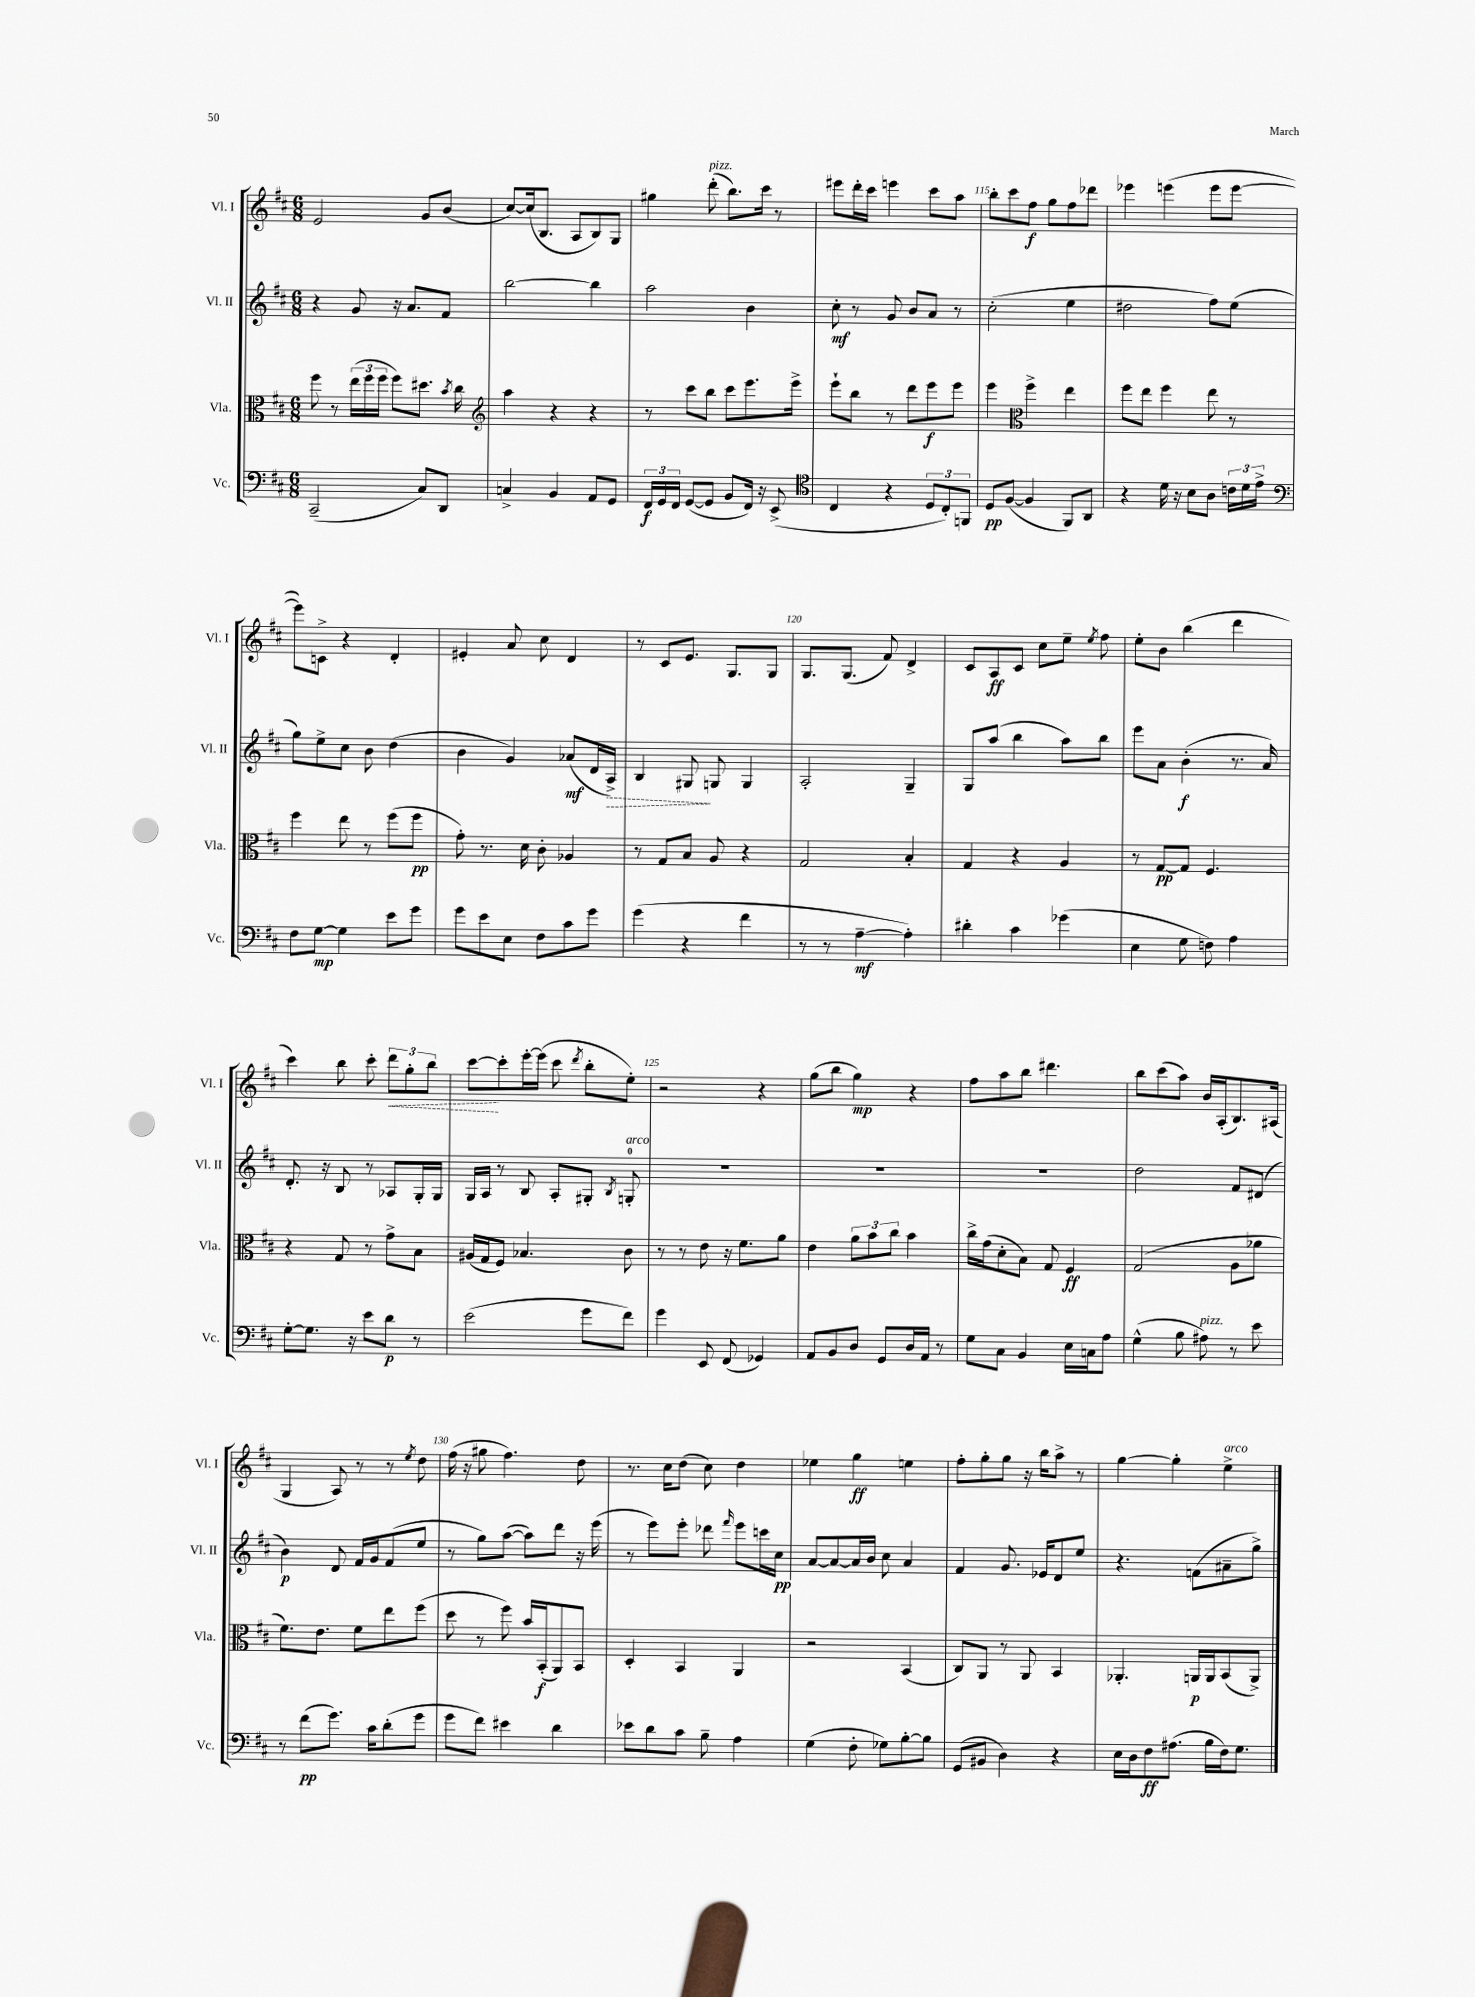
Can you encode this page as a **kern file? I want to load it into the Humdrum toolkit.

**kern	**kern	**kern	**kern
*staff4	*staff3	*staff2	*staff1
*clefF4	*clefC3	*clefG2	*clefG2
*k[f#c#]	*k[f#c#]	*k[f#c#]	*k[f#c#]
*M6/8	*M6/8	*M6/8	*M6/8
(2CC#~	8ff#	4r	2e
.	8r	.	.
.	(24ee	8g	.
.	24ff#	.	.
.	24ff#	.	.
.	8ff#)	16r	.
.	.	8.a	.
8C#)	8.dd#	.	8g
8DD	.	8f#	(8b
.	8qb	.	.
.	16cc#	.	.
=	=	=	=
*	*clefG2	*	*
4C^	4aa	[2bb	[8cc#)
.	.	.	(16cc#]
.	.	.	8.B
4BB	4r	.	.
.	.	.	8A
8AA	4r	4bb]	8B)
8GG	.	.	8G
=	=	=	=
24FF#	8r	2aa	4gg#
24GG	.	.	.
24FF#	.	.	.
([8GG	8ccc#	.	.
8GG]	8bb	.	(8ddd'
8BB	8ccc#	.	8.bb)
16FF#)	8.eee	4b	.
16r	.	.	16ccc#
(8EE^	.	.	8r
.	16eee^	.	.
=	=	=	=
*clefC4	*	*	*
4C#	8eee`	8cc#'	8eee#
.	8bb	8r	16ddd'
.	.	.	16ccc#
4r	8r	8g	4eee
.	8ddd	8b	.
12D	8eee	8a	8ccc#
12C#')	.	.	.
.	8eee	8r	8aa
12FF	.	.	.
=	=	=	=
8D	4eee	(2cc#'	8bb'
([8F#	.	.	8ccc#
*	*clefC3	*	*
4F#]	4ff#^	.	8ff#
.	.	.	8gg
8FF#)	4ee	4ee	8ff#
8AA	.	.	8ddd-
=	=	=	=
4r	8ff#	2dd#	4eee-
.	8ee	.	.
16d	4ff#	.	(4eee
16r	.	.	.
8B	.	.	.
8A	8ee	8ff#)	8eee
24c	8r	(8ee	[8eee
24d	.	.	.
24e^	.	.	.
=	=	=	=
*clefF4	*	*	*
8F#	4ff#	8gg)	8eee])
[8G	.	8ee^	8c^
4G]	8ee	8cc#	4r
.	8r	8b	.
8e	(8ff#	(4dd	4d'
8g	8ff#	.	.
=	=	=	=
8g	8g')	4b	4e#'
8e	8.r	.	.
8E	.	4g)	8a
.	16d	.	.
8F#	8c#'	.	8cc#
8c#	4A-	(8a-	4d
8g	.	16d	.
.	.	16A^)	.
=	=	=	=
(4g	8r	4B	8r
.	8G	.	8c#
4r	8B	8G#	8.e
.	8A	8G	.
.	.	.	8.G
4f#	4r	4G	.
.	.	.	8G
=	=	=	=
8r	2G	2A'	8.G
8r	.	.	.
.	.	.	(8.G
[4A~	.	.	.
.	.	.	8f#)
4A'])	4B'	4G~	4d^
=	=	=	=
4d#'	4G	8G	8c#
.	.	(8aa	8A
4c#	4r	4bb	8c#
.	.	.	8cc#
(4g-	4A	8aa)	8ee~
.	.	.	8qee
.	.	8bb	8ff#
=	=	=	=
4E	8r	8eee	8ee'
.	[8G	8a	8b
8G	8G]	(4b'	(4bb
8F)	4.F#	.	.
4A	.	8.r	4ddd
.	.	16a)	.
=	=	=	=
[8G'	4r	8.d'	4ccc#)
8.G]	.	.	.
.	.	16r	.
.	8G	8B	8bb
16r	.	.	.
8e	8r	8r	8ccc#'
8d	8g^	8A-	12ddd
.	.	.	12gg'
8r	8B	16G'	.
.	.	.	12bb
.	.	16G	.
=	=	=	=
(2e	(16A#	16G	[8ccc#
.	16G	16A	.
.	8F#)	8r	8ccc#']
.	4.B-	8B	[16eee'
.	.	.	(16eee]
.	.	8A'	8ccc#
.	.	.	8qddd
8g	.	8G#'	8bb'
.	.	8qB	.
8f#)	8c#	8G'	8ee')
=	=	=	=
4g	8r	2.r	2r
.	8r	.	.
8EE	8e	.	.
(8FF#	16r	.	.
.	8.f#	.	.
4GG-)	.	.	4r
.	8a	.	.
=	=	=	=
8AA	4e	2.r	(8gg
8BB	.	.	8bb
8D	12a	.	4gg)
.	12b	.	.
8GG	.	.	.
.	12cc#	.	.
16D	4b	.	4r
16AA	.	.	.
8r	.	.	.
=	=	=	=
8G	16cc#^	2.r	8ff#
.	(16g	.	.
8C#	8d'	.	8aa
4BB	8B)	.	8bb
.	8G	.	4.ddd#
16E	4F#	.	.
16C	.	.	.
8A	.	.	.
=	=	=	=
(4G^^	(2G	2dd	8bb
.	.	.	(8ccc#
8B	.	.	8aa)
8A#)	.	.	16b
.	.	.	(16A'
8r	8A	8f#	8.B)
8e	8a-	(8d#	.
.	.	.	(16A#
=	=	=	=
8r	8.f#)	4b)	4G
(8f#	.	.	.
.	8.e	.	.
8.g)	.	8d	8A)
.	8f#	16f#	8r
16c#	.	16g	.
(8d'	8ee	(8f#	8r
.	.	.	8qee
8g	(8ff#	8ee	8dd
=	=	=	=
8g	8dd	8r	(16ff#
.	.	.	16r
8f#)	8r	8gg)	8gg#
4e#	8ff#)	([8aa	4.ff#)
.	16b	8aa])	.
.	(16BB'	.	.
4d	8AA)	8ddd	.
.	8BB	16r	8dd
.	.	(16eee	.
=	=	=	=
8e-	4D'	8r	8.r
8d	.	8eee)	.
.	.	.	16cc#
8c#	4BB	8eee'	(8dd
8B~	.	8ddd-	8cc#)
.	.	16qqfff#	.
4A	4AA	8eee	4dd
.	.	16ccc	.
.	.	16cc#	.
=	=	=	=
(4G	2r	[8a	4ee-
.	.	8a_	.
8F#'	.	16a]	4gg
.	.	16b	.
8G-)	.	8cc#	.
[8B'	(4BB	4a	4ee
8B]	.	.	.
=	=	=	=
(8GG	8C#)	4f#	8ff#'
8BB#	8AA	.	8gg'
4D)	8r	8.g	8gg
.	8AA	.	16r
.	.	16e-	16bb
4r	4BB	8d	8aa^
.	.	8ee	8r
=	=	=	=
16E	4.AA-'	4.r	[4gg
16D	.	.	.
8F#	.	.	.
(8.A#	.	.	4gg']
.	16AA	(8f	.
16B	16AA	.	.
16F#)	(8BB	8a#~	4ee^
8.G	.	.	.
.	8AA^)	8gg^)	.
==	==	==	==
*-	*-	*-	*-
